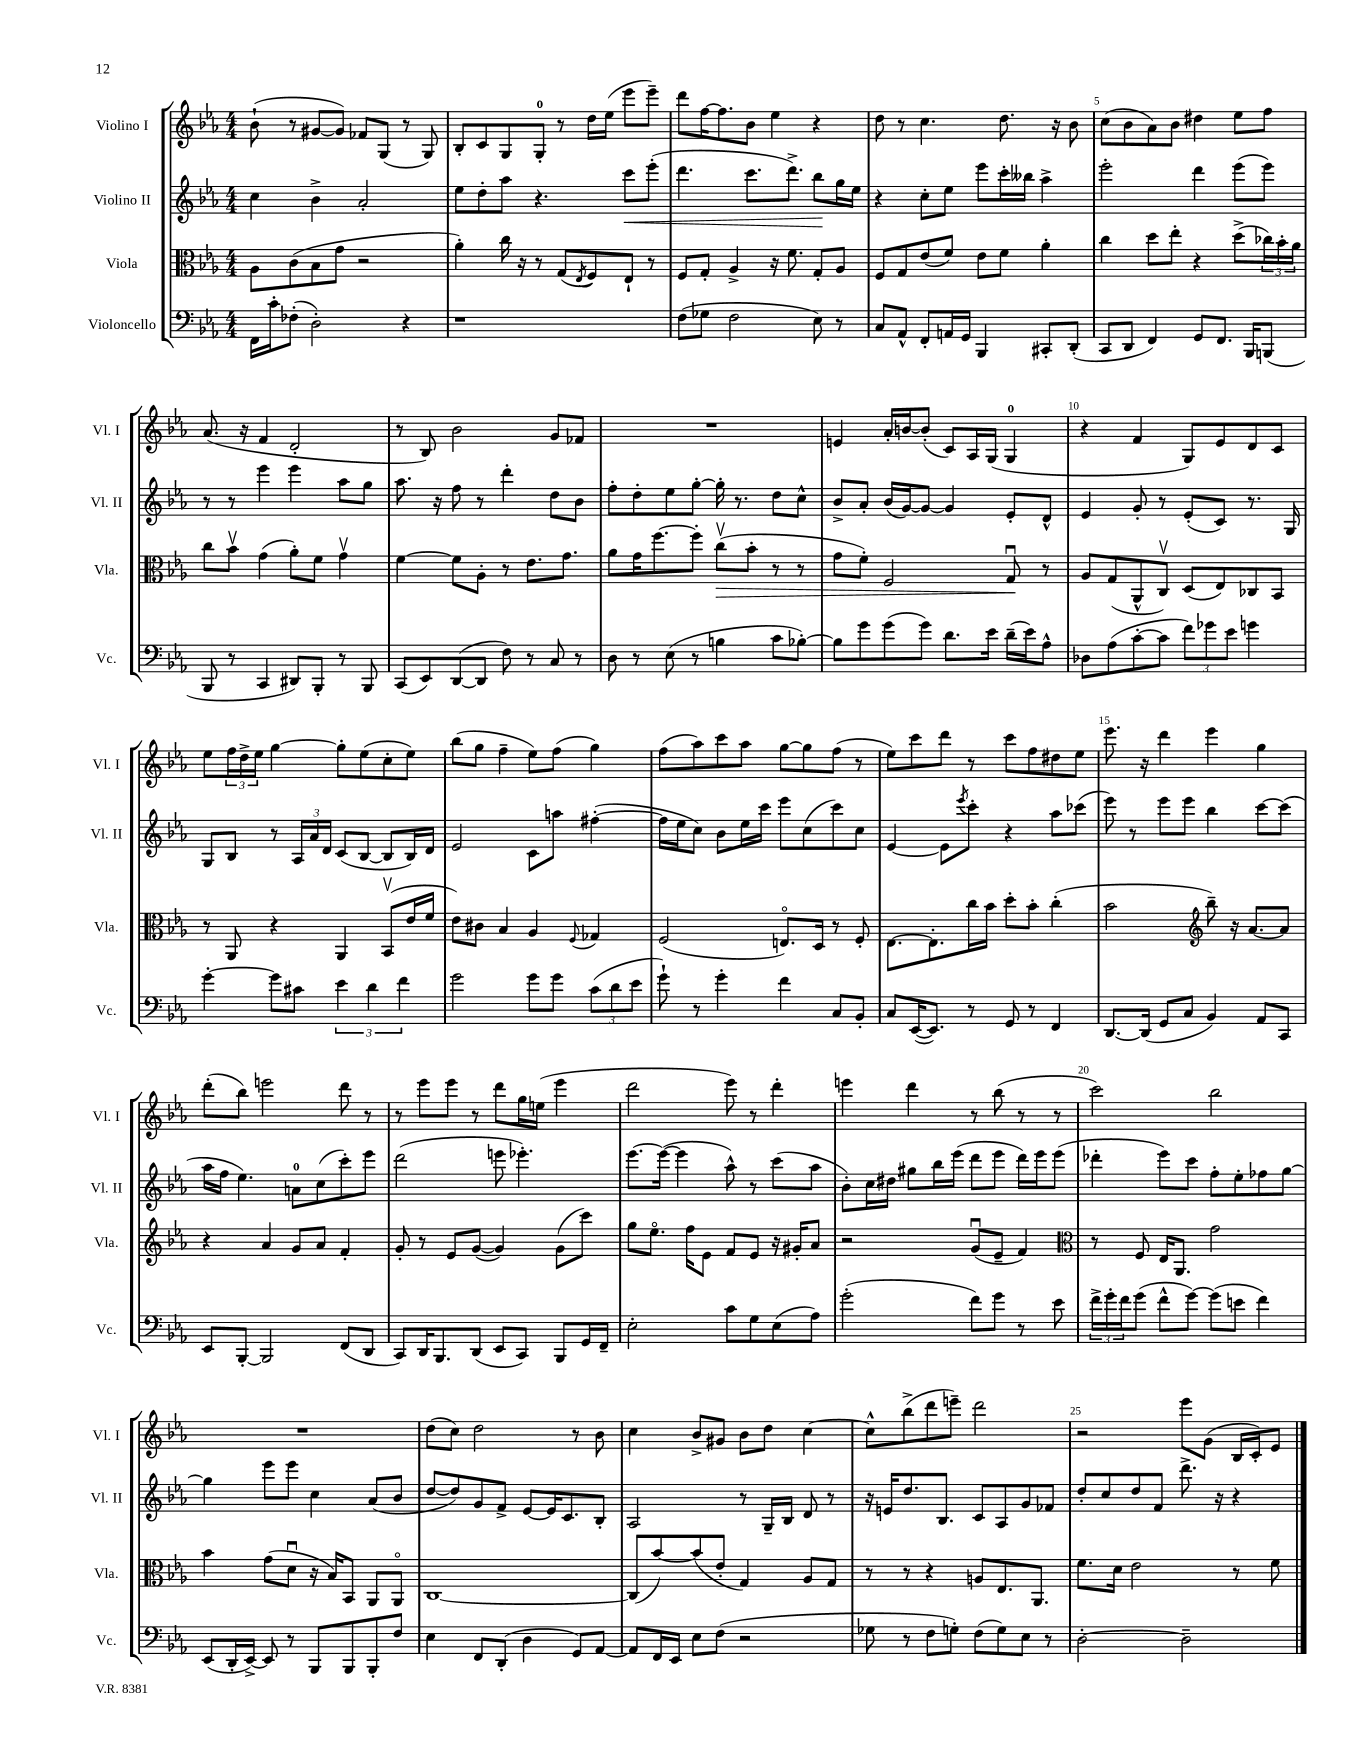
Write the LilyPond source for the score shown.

<<
\new StaffGroup <<
\new Staff = "s0" \with { instrumentName = "Violino I" shortInstrumentName = "Vl. I" } {
    \clef treble \key ees \major \numericTimeSignature \time 4/4
    bes'8-!( r8 gis'8~ gis'8) fes'8 g8( r8 g8) |
    bes8-. c'8 g8 g8-0-. r8 d''16 ees''16( ees'''8 ees'''8--) |
    d'''8 f''16~ f''8. bes'8 ees''4 r4 |
    d''8 r8 c''4. d''8. r16 bes'8 |
    c''8( bes'8 aes'8) bes'8 dis''4 ees''8 f''8 |
    aes'8.( r16 f'4 d'2-. |
    r8 bes8) bes'2 g'8 fes'8 |
    R1 |
    e'4 aes'16-. b'16~ b'8-.( c'8) aes16 g16( g4-0 |
    r4 f'4 g8) ees'8 d'8 c'8 |
    ees''8 \tuplet 3/2 { f''16 d''16-> ees''16 } g''4~ g''8-. ees''8( c''8-. ees''8) |
    bes''8( g''8 f''4-- ees''8) f''8( g''4) |
    f''8( aes''8) c'''8 aes''8 g''8~ g''8 f''8( r8 |
    ees''8) c'''8 d'''8 r8 c'''8 f''8 dis''8 ees''8 |
    ees'''8. r16 d'''4 ees'''4 g''4 |
    d'''8-.( bes''8) e'''2 d'''8 r8 |
    r8 ees'''8 ees'''8 r8 d'''8 g''16 e''16( ees'''4 |
    d'''2 ees'''8) r8 d'''4-. |
    e'''4 d'''4 r8 bes''8( r8 r8 |
    c'''2) bes''2 |
    R1 |
    d''8( c''8) d''2 r8 bes'8 |
    c''4 bes'8-> gis'8 bes'8 d''8 c''4~ |
    c''8-^ bes''8->( d'''8 e'''8--) d'''2 |
    r2 ees'''8 g'8( bes16 c'16-.) ees'8 \bar "|." |
}
\new Staff = "s1" \with { instrumentName = "Violino II" shortInstrumentName = "Vl. II" } {
    \clef treble \key ees \major \numericTimeSignature \time 4/4
    c''4 bes'4-> aes'2-. |
    ees''8 d''8-. aes''8 r4. c'''8\< ees'''8-.( |
    d'''4. c'''8. d'''8.->) bes''8\! g''16 ees''16 |
    r4 c''8-. ees''8 ees'''8 c'''16-. beses''16 aes''4-> |
    ees'''2-. d'''4 ees'''8( ees'''8) |
    r8 r8 ees'''4 ees'''4 aes''8 g''8 |
    aes''8. r16 f''8 r8 d'''4-. d''8 bes'8 |
    f''8-. d''8-. ees''8 g''8~-. g''16-. r8. d''8 c''8-^ |
    bes'8-> aes'8-. bes'16( g'16~) g'8~ g'4 ees'8-. d'8-^ |
    ees'4 g'8-. r8 ees'8-.( c'8) r8. g16 |
    g8 bes8 r8 \tuplet 3/2 { aes16 aes'16 d'16 } c'8( bes8~ bes8 bes16) d'16 |
    ees'2 c'8 a''8 fis''4~-.( |
    fis''16 ees''16 c''8) bes'8 ees''16 c'''16 ees'''8 c''8( c'''8) c''8 |
    ees'4~ ees'8 \acciaccatura { ees'''8 } c'''8-. r4 aes''8 ces'''8( |
    ees'''8) r8 ees'''8 ees'''8 bes''4 c'''8~ c'''8( |
    aes''16 f''16 ees''4.) a'8-0 c''8( c'''8-.) ees'''8 |
    d'''2( e'''8 ees'''4.-.) |
    ees'''8.~ ees'''16~( ees'''4 aes''8-^) r8 c'''8( aes''8 |
    bes'8-.) c''16 dis''16 gis''8 bes''16 ees'''16( d'''8 ees'''8 d'''16) ees'''16 ees'''8( |
    des'''4-. ees'''8) c'''8 f''8-. ees''8-. fes''8 g''8~ |
    g''4 ees'''8 ees'''8 c''4 aes'8( bes'8 |
    d''8~ d''8) g'8 f'8-> ees'8~ ees'16 c'8. bes8-. |
    aes2 r8 g16-- bes16 d'8 r8 |
    r16 e'16 d''8. bes8. c'8 aes8 g'8 fes'8 |
    d''8-. c''8 d''8 f'8 d'''8.-> r16 r4 \bar "|." |
}
\new Staff = "s2" \with { instrumentName = "Viola" shortInstrumentName = "Vla." } {
    \clef alto \key ees \major \numericTimeSignature \time 4/4
    aes8 c'8( bes8 g'8 r2 |
    aes'4-.) c''16 r16 r8 g8( \acciaccatura { ees8 } f8) ees8-! r8 |
    f8 g8-. aes4-> r16 f'8. g8-. aes8 |
    f8 g8 ees'8( f'8) ees'8 f'8 aes'4-. |
    c''4 d''8 ees''8-. r4 d''8->( \tuplet 3/2 { ces''16) bes'16-. aes'16 } |
    c''8 bes'8\upbow g'4( aes'8-.) f'8 g'4\upbow |
    f'4~ f'8 aes8-. r8 ees'8. g'8. |
    aes'8 g'16 f''8.~ f''8-. c''8\upbow\>( bes'8-. r8 r8 |
    g'8 f'8-.) f2 g8\downbow\! r8 |
    aes8 g8( aes,8-^ c8\upbow) d8( ees8) ces8 bes,8 |
    r8 aes,8 r4 aes,4 bes,8\upbow( ees'16 f'16 |
    ees'8) cis'8 bes4 aes4 \appoggiatura { f8 } ges4 |
    f2( e8.\flageolet) d16 r8 f8-. |
    ees8.~ ees8.-. c''16 bes'16 d''8-. bes'8-. c''4-.( |
    bes'2 \clef treble bes''8--) r16 aes'8.~ aes'8 |
    r4 aes'4 g'8 aes'8 f'4-. |
    g'8-. r8 ees'8 g'8~( g'4) g'8( c'''8) |
    g''8 ees''8.\flageolet f''16 ees'8 f'8 ees'8 r16 gis'16-. aes'8 |
    r2 g'8\downbow( ees'8-- f'4) |
    \clef alto r8 f8 ees16 aes,8. g'2 |
    bes'4 g'8( d'8\downbow r16 bes16) bes,8 aes,8 aes,8\flageolet |
    c1~ |
    c8( bes'8~) bes'8( ees'8-. g4) aes8 g8 |
    r8 r8 r4 a8 ees8. aes,8. |
    f'8. d'16 ees'2 r8 f'8 \bar "|." |
}
\new Staff = "s3" \with { instrumentName = "Violoncello" shortInstrumentName = "Vc." } {
    \clef bass \key ees \major \numericTimeSignature \time 4/4
    f,16 c'16-. fes8-.( d2-.) r4 |
    r1 |
    f8( ges8 f2 ees8) r8 |
    c8 aes,8-^ f,8-. a,16 g,16 bes,,4 cis,8-. d,8-.( |
    c,8 d,8 f,4) g,8 f,8. bes,,16 b,,8( |
    bes,,8 r8 c,4 dis,8) bes,,8-. r8 bes,,8 |
    c,8( ees,8) d,8~( d,8 f8) r8 c8 r8 |
    d8 r8 ees8( r8 b4 c'8 bes8~-.) |
    bes8 g'8 g'8( g'8) d'8. ees'16 d'16--( ees'16) aes8-^ |
    des8 aes8( c'8~-. c'8 \tuplet 3/2 { f'8) ges'8 ees'8 } g'4 |
    g'4~-. g'8 cis'8 \tuplet 3/2 { ees'4 d'4 f'4 } |
    g'2 g'8 g'8 \tuplet 3/2 { c'8( d'8 ees'8 } |
    g'8-!) r8 g'4-. f'4 c8 bes,8-. |
    c8 ees,16~( ees,8.) r8 g,8 r8 f,4 |
    d,8.~ d,16( g,8 c8 bes,4) aes,8 c,8 |
    ees,8 bes,,8~-. bes,,2 f,8( d,8 |
    c,8) d,16 bes,,8. d,8( ees,8 c,8) bes,,8 g,16 f,16-- |
    ees2-. c'8 g8 ees8( aes8) |
    g'2-.( f'8) g'8 r8 ees'8 |
    \tuplet 3/2 { f'16-> g'16-. f'16 } g'8( f'8-^ g'8~) g'8( e'8 f'4) |
    ees,8( d,16-. ees,16~->) ees,8 r8 bes,,8 bes,,8 bes,,8-. f8 |
    ees4 f,8 d,8-.( d4 g,8) aes,8~ |
    aes,8 f,16 ees,16 ees8 f8( r2 |
    ges8 r8 f8 g8-.) f8( g8) ees8 r8 |
    d2~-. d2-- \bar "|." |
}
>>
>>
\layout { \context { \Score \override BarNumber.break-visibility = ##(#f #t #t) barNumberVisibility = #(every-nth-bar-number-visible 5) } }
